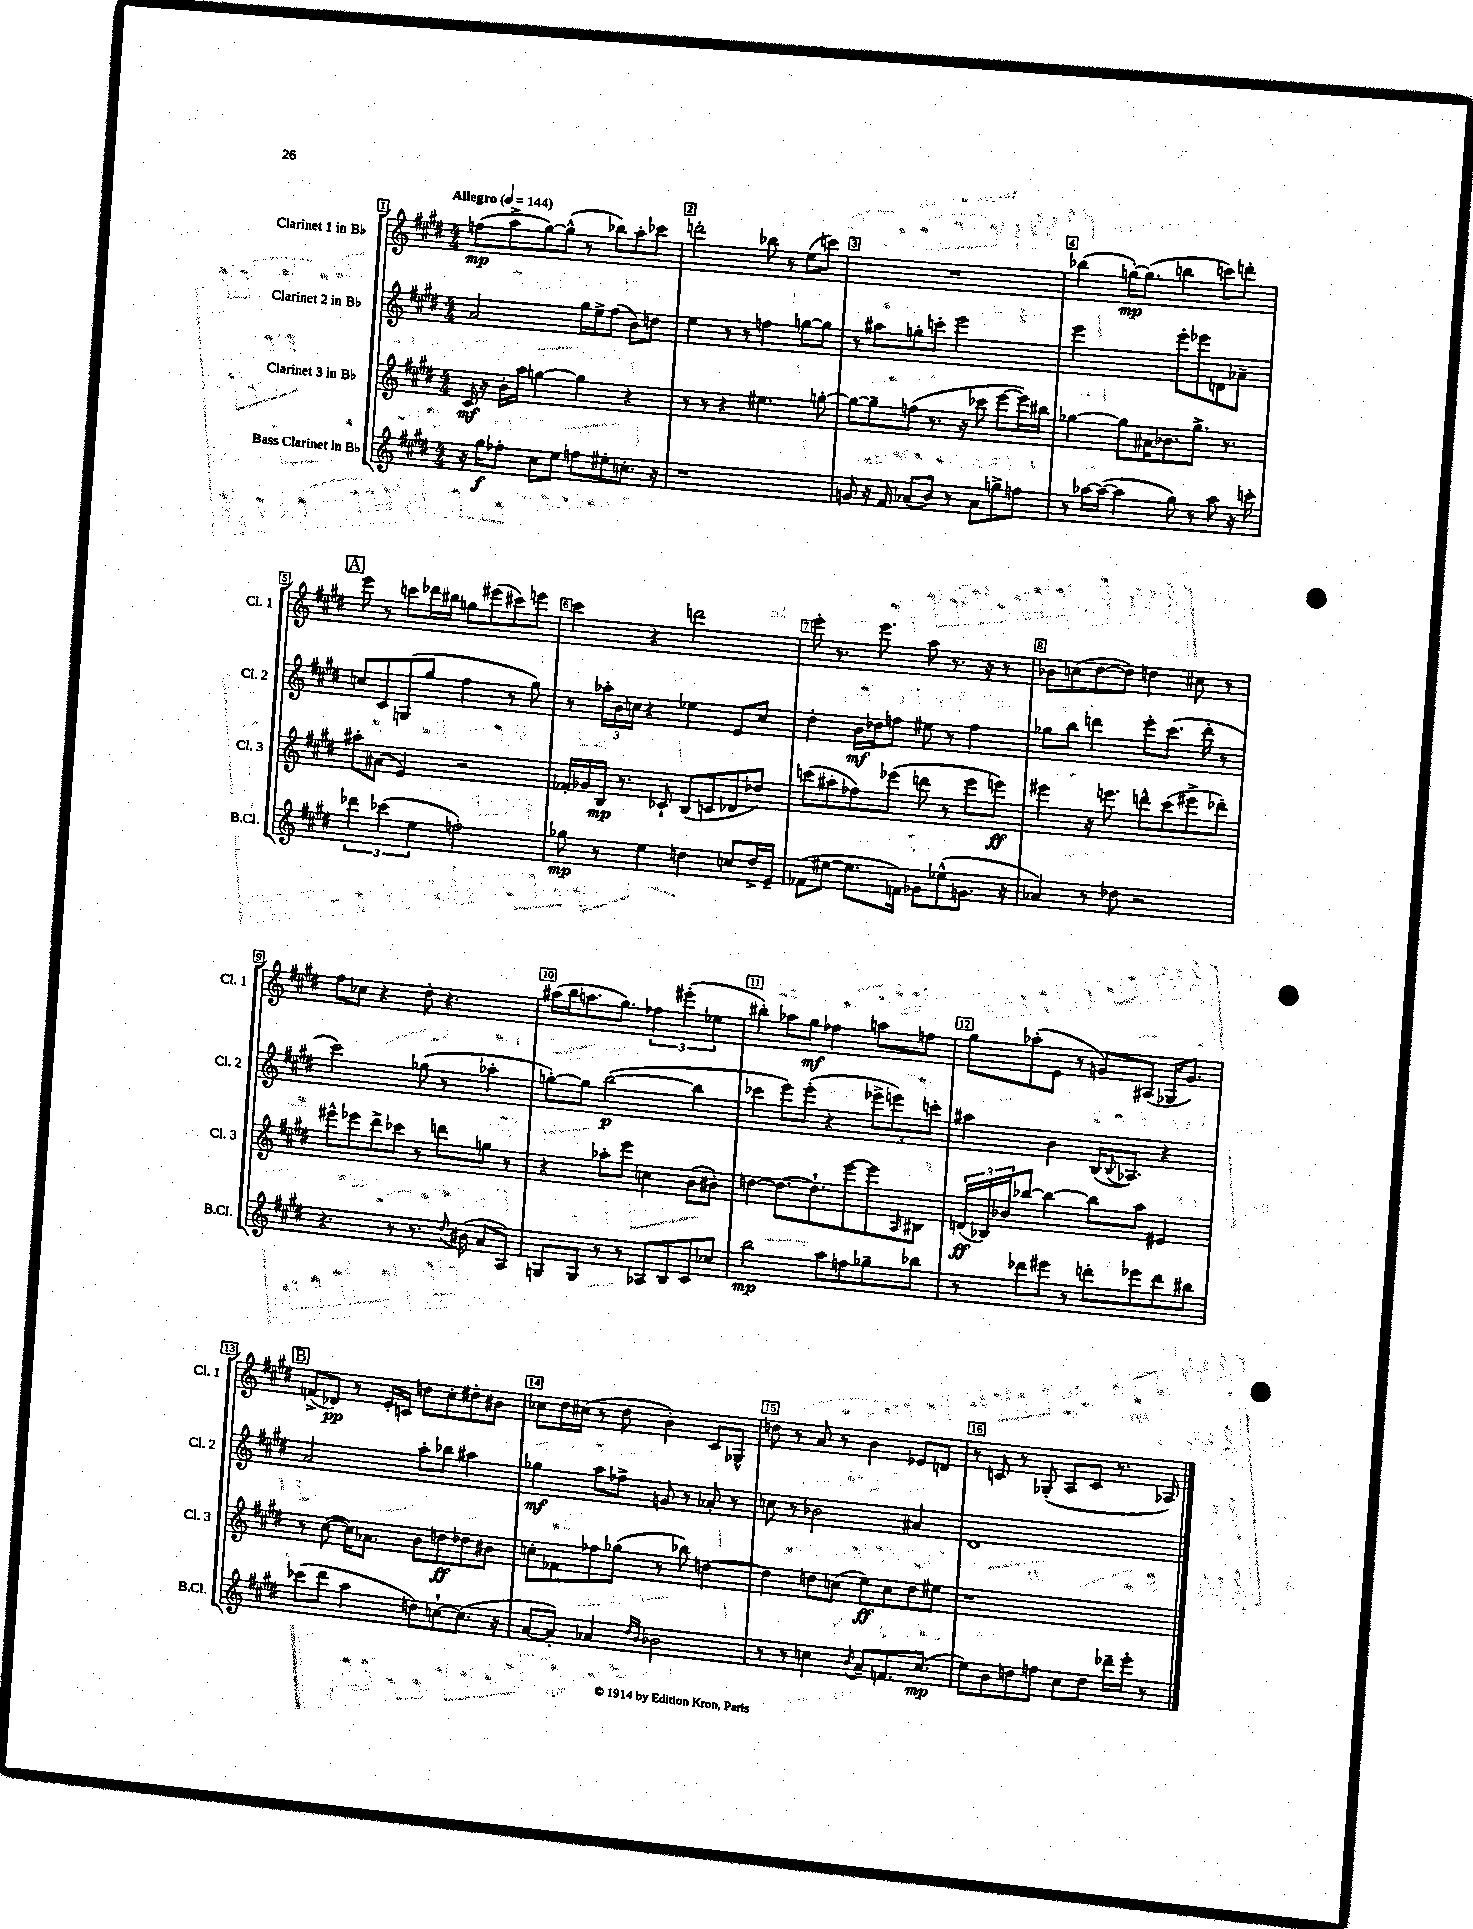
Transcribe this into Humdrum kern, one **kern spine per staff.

**kern	**kern	**kern	**kern
*staff4	*staff3	*staff2	*staff1
*clefG2	*clefG2	*clefG2	*clefG2
*k[f#c#g#d#]	*k[f#c#g#d#]	*k[f#c#g#d#]	*k[f#c#g#d#]
*M4/4	*M4/4	*M4/4	*M4/4
*MM144	*MM144	*MM144	*MM144
16r	16c#/	2a/	(8ff\L
16gg#\LK	16r	.	.
8ff-'\J	16b'\LL	.	8aa^\
.	16aa\JJ	.	.
8cc#\L	[4gg\	.	[8gg#\)
8ee\J	.	.	(8gg#^^\]J
8ff\L	4gg\]	16gg#\LL	8r
.	.	16ee^\J	.
8ee#'\	.	(8ff#\J	8bb-\L)
8.cc'\J	4r	8b\L)	8aa'\
.	.	8dd\J	8ccc-\J
16r	.	.	.
=	=	=	=
1r	8r	4ee\	2ddd'\
.	8r	.	.
.	4r	8r	.
.	.	8r	.
.	4.ee#\	4ff\	8bb-\
.	.	.	8r
.	.	[8gg\L	(8ee\L
.	[8gg'\	8gg\]J	8ccc\J)
=	=	=	=
8g/	8gg\_L	8r	1r
16r	8gg~\]	8aa#\L	.
16f#/	.	.	.
(8a-/L	(8ff\J	8gg'\	.
8b/J)	8.r	8ccc'\J	.
8r	.	2eee\	.
.	16r	.	.
8a-\L	8ccc-\	.	.
8gg^\	[8eee\L	.	.
8ff\J	16eee\]L)	.	.
.	16bb#\JJ	.	.
=	=	=	=
8r	[4gg-\	2eee\	(4bb-\
[16aa-\LL	.	.	.
(16aa-\_JJ	.	.	.
4aa-\]	8gg-\]L	.	[16gg'\LK)
.	.	.	(8.gg\]J
.	16a#\K	.	.
.	8.b-\	.	.
8gg#\)	.	8eee'\L	4bb\
8r	8.gg-^\J	8eee-\	.
8aa-\	.	8d\	8ccc\L)
.	8.r	.	.
16r	.	8a-~\J	8ddd'\J
16ccc'\	.	.	.
=	=	=	=
6ddd-\	8aa#'\L	8cc/L	8eee\
.	(8a#\J	8c#/	8r
(6ccc-\	.	.	.
.	4e/)	(8G/	8ccc\L
6ee\	.	.	.
.	.	8gg#/J	16ddd-\L
.	.	.	16bb#\JJ
2ff'\)	2r	4ff#\	8gg\L
.	.	.	(8eee#\
.	.	8r	8ccc#\)
.	.	8gg#\)	8eee\J
=	=	=	=
8gg-\	16f-'/LL	8r	4ccc#\
.	16g-/	.	.
8r	16B/JJ	24aa-'\LL	.
.	.	24b\	.
.	8.r	.	.
.	.	24cc\JJ	.
4ee\	.	4r	4r
.	8c-`/	.	.
4dd\	(8B/L	4ee-\	2ddd\
.	8c/	.	.
8cc/L	8d-/	8e/L	.
16dd^/L	8dd-/J)	8cc/J	.
16e~/JJ	.	.	.
=	=	=	=
(8f-\L	(8ccc\L	4dd#'\	8eee'\
[8ee#\J	8aa#'\	.	8.r
8.ee#\]L	8ff-\)	16b\LL	.
.	.	16dd-\J	8.eee\
.	(8eee-\J	8ff\J	.
16f\Jk)	.	.	.
8g-\L	8ddd\	8ee#\	8aa\
(8ee-^^\	8r	8r	8.r
8.g\J	8eee-\L	4ff\	.
.	.	.	16r
.	8eee\J)	.	8r
16r	.	.	.
=	=	=	=
4a-/)	4eee#\	8gg-\L	8b-\L
.	.	8bb\J	(8cc\
8r	16r	4ddd\	[8dd#\
.	8.eee\	.	.
8dd-\	.	.	8dd#\]J)
2r	8ddd^^\L	8eee'\L	4dd\
.	(8ccc#\	(8.ccc#\J	.
.	8eee#^\	.	8cc#\
.	.	16ddd'\	.
.	8ddd-'\J)	8r	8r
=	=	=	=
4.r	8eee#^^\L	2ccc#\)	8ff#\L
.	8eee-\	.	8cc-\J
.	8ddd#^\	.	4r
8r	8ccc-\J	.	.
8.r	8r	(8gg-\	8dd#'\
.	8ddd\L	8r	4.r
8qqdd#/	.	.	.
(16b#\	.	.	.
8a/L	8gg\J	4aa-'\	.
8A/J)	8r	.	.
=	=	=	=
8G/L	4r	[8gg'\L)	(16aa#\LL
.	.	.	16bb\J
8G/J	.	8gg\]J	8.aa\
8r	8aa-'\L	([2bb\	.
.	.	.	8.gg#\J)
8r	8eee\J	.	.
8A-/L	4cc\	.	6ff-\
8B/	.	.	.
.	.	.	(6eee#'\
8c#/	(8b\L	4bb\]	.
.	.	.	6ee-\
8cc-/J	8b#'\J)	.	.
=	=	=	=
2bb\	[4dd\	4ccc-\	4bb#'\)
.	8.dd\_L	8eee\L)	8aa-\L
.	.	(8eee'\J	8gg#\J
.	8.dd`\]	.	.
8aa\L	.	4r	4ff-\
8ff\	[8eee\	.	.
8gg-~\	8eee\]	12eee-^\L	8aa\L
.	.	12eee\)	.
.	16qqA/	.	.
8bb-\J	8B#\J	.	8ff\J
.	.	12ccc'\J	.
=	=	=	=
8r	(24d/LL	4aa#\	8gg#\L
.	24B-/)	.	.
.	24b-/J	.	.
8ddd-\L	[8bb-/J	.	(8aa-'\
8eee#\J	4bb-\_	4b\	8e\J
8r	.	.	8r
8ddd'\L	8bb-\]L	(16B/LK	8g/L)
.	.	8qqB/	.
.	.	8.A-/J)	.
8eee-\	8aa\J	.	(8A#/J
8ddd\	4e#/	4r	16G-/LK
.	.	.	8.g/J)
8bb#\J	.	.	.
=	=	=	=
(8ccc-\L	8r	2a/	(8f^/L
8ddd#\J	([8cc#\	.	8d-/J)
4aa\	16cc#\]LK)	.	8r
.	8.a-\J	.	.
.	.	.	16e'/LL
.	.	.	16c/JJ
8dd\L)	8b\L	8aa'\L	8dd\L
[8cc`\	8dd\	8bb-\J	8cc#'\
(8.cc\]J	8dd-\	4aa#\	8dd#'\
.	8b#\J	.	8b#\J
16r	.	.	.
=	=	=	=
[8a/L	8cc'\L	4gg-\	8cc-\L
8a'/]J)	8f-\	.	16dd#\L
.	.	.	(16cc#\JJ
4a-/	8ff-\	8aa\L	8r
.	(8gg-\J	8ff-^\J	8dd#\
16qqdd#/LL	.	.	.
16qqb/JJ	.	.	.
2b-\	8r	8g/	4b'\)
.	8bb-\)	8r	.
.	[4dd\	8a-'/	8c#/L
.	.	8r	8G-^^/J
=	=	=	=
8r	4dd\]	8cc\	8dd\
8r	.	8r	8r
4cc\	8dd\L	2b-\	8a/
.	(8cc\J	.	8r
8qb/	.	.	.
8a~/L	8ee\L)	.	4b\
8.f/	8cc\	.	.
.	8dd\	4a#/	8e-/L
(8.cc/J	.	.	.
.	8ee#\J	.	8d/J
=	=	=	=
8ee\L)	1r	1d#	8r
8b\	.	.	8c/
8dd\	.	.	8r
8ff\J	.	.	(8G-'/
8cc#\L	.	.	8A/L
8dd\J	.	.	8c/J
16ddd-~\LL	.	.	8.r
16eee'\JJ	.	.	.
8r	.	.	.
.	.	.	16A-/)
==	==	==	==
*-	*-	*-	*-
